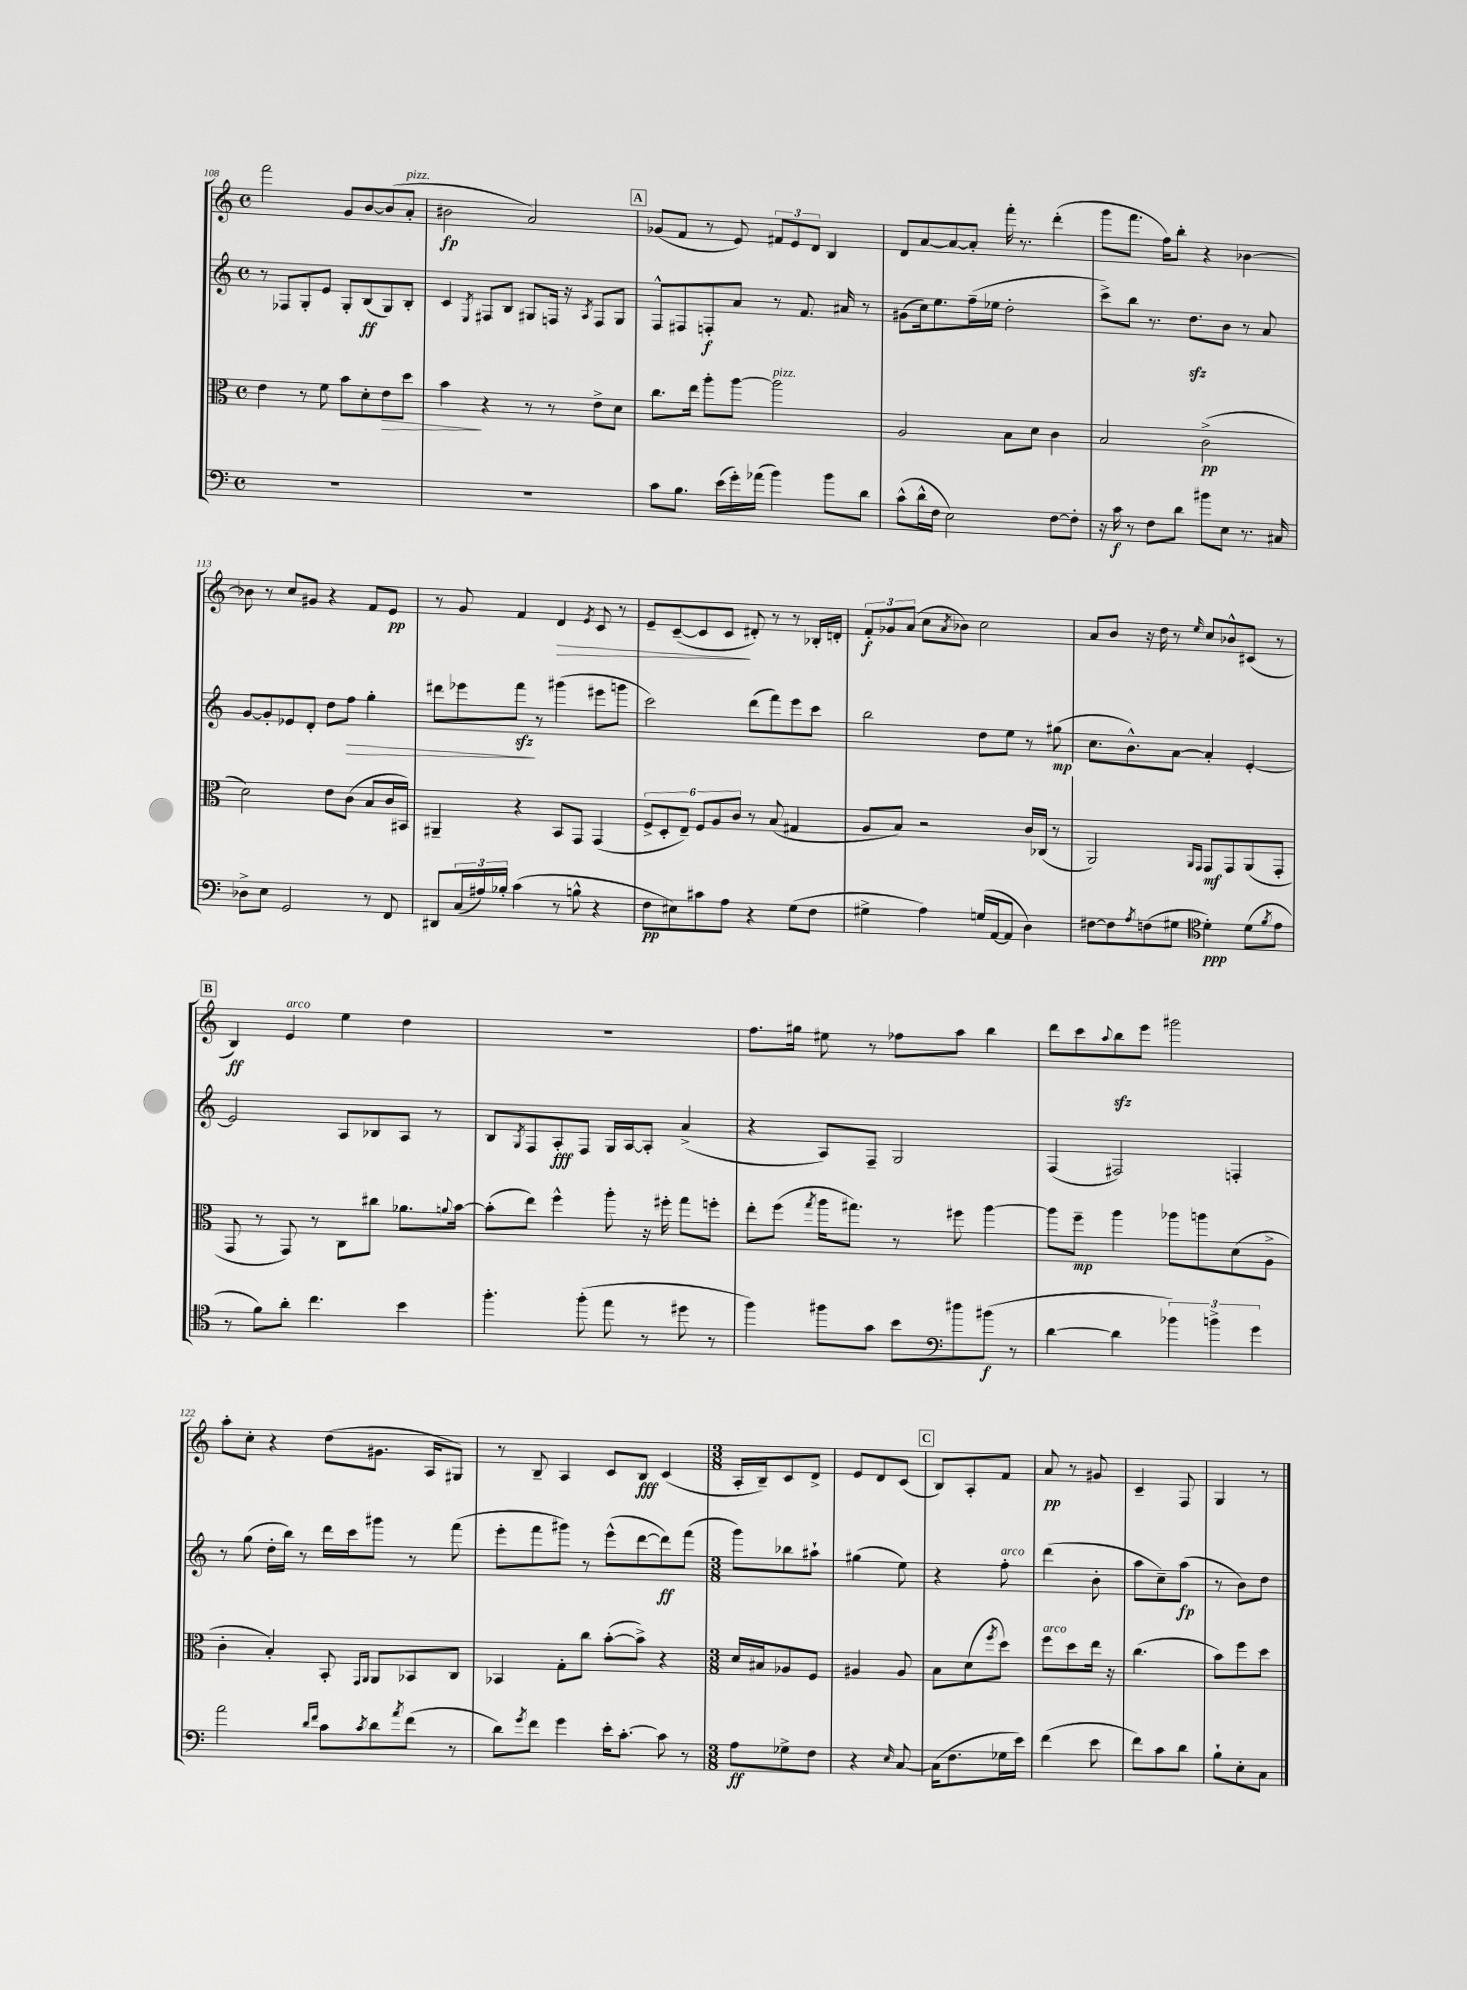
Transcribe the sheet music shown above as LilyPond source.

<<
\new StaffGroup <<
\new Staff = "s0" {
    \clef treble \key c \major \defaultTimeSignature \time 4/4
    f'''2 g'8 b'8~ b'8( a'8-.^\markup { \italic "pizz." } |
    bis'2\fp a'2) |
    \mark \markup { \box "A" } ges'8( f'8 r8 e'8) \tuplet 3/2 { fis'8 e'8 d'8 } b4 |
    d'8 a'8~ a'8~ a'8-. f'''16-. r8. d'''4-.( |
    g'''8 f'''8. f''16) b''8-. r4 bes'4~ |
    bes'8 r8 c''8 gis'8 r4 f'8 e'8\pp |
    r8 g'8 f'4 d'4\> \acciaccatura { e'8 } c'8 r8 |
    e'8-- c'8~--( c'8 c'8\! dis'8-.) r8 r8 bes16-. d'16-. |
    \tuplet 3/2 { f'8-.\f ges'8 a'8( } c''8 \acciaccatura { a'8 } bes'8) c''2 |
    a'8 b'8 r16 d''16 r8 \grace { e''16 } c''8 bes'8-^ cis'8( r8 |
    \mark \markup { \box "B" } b4\ff) e'4^\markup { \italic "arco" } e''4 d''4 |
    R1 |
    f''8. gis''16 eis''8 r8 fes''8 a''8 b''4 |
    d'''8 c'''8 \appoggiatura { a''8 } b''8\sfz e'''8 gis'''2 |
    a''8-. c''8-. r4 d''8( gis'8. a16 gis8) |
    r8 b8-- a4 c'8 b8\fff c'4( |
    \numericTimeSignature \time 3/8 a16-. b16--) c'8 d'8-> |
    e'8 d'8 c'8( |
    \mark \markup { \box "C" } b8) a8-. f'8 |
    a'8\pp r8 gis'8 |
    c'4-- f8 |
    g4 r8 \bar "|." |
}
\new Staff = "s1" {
    \clef treble \key c \major \defaultTimeSignature \time 4/4
    r8 fes8 g8-. e'8 g8-. b8\ff( g8) b8-. |
    c'4 \acciaccatura { e8 } fis8 b8 gis8 f16 r16 \acciaccatura { a8 } f8 gis8 |
    \mark \markup { \box "A" } f8-^ fis8 f8-.\f a'8 r8 f'8. ais'16 r8 |
    gis'8( c''16) e''8. f''16--( ees''16 d''2-. |
    c'''8->) b''8 r8. d''8.\sfz b'8 r8 a'8 |
    g'8~ g'8-. ees'8 d'8-. d''8 f''8\> g''4-. |
    dis'''8 ees'''8 f'''8\sfz\! r8 gis'''4( eis'''8 g'''8 |
    c'''2) d'''8( f'''8) e'''8 c'''8 |
    b''2 d''8 e''8 r8 gis''8\mp( |
    c''8. b'8.-^) a'8~ a'4-. e'4~-. |
    \mark \markup { \box "B" } e'2 a8 bes8 a8 r8 |
    b8 \acciaccatura { g8 } f8 a8-.\fff f8 g16 a16~ a8-. a'4->( |
    r4 a8) f8-- g2 |
    f4( fis2) f4-. |
    r8 g''8( d''16-. b''16) r8 d'''16 c'''16 gis'''8 r8 f'''8( |
    e'''8-. f'''8 gis'''8) r8 e'''8-^( d'''8~ d'''8\ff) f'''8( |
    \numericTimeSignature \time 3/8 g'''8) bes''8 ais''8-! |
    gis''4( e''8) |
    \mark \markup { \box "C" } r4 f''8-.^\markup { \italic "arco" } |
    d'''4( b'8-. |
    a''8 c''8--) a''8\fp( |
    r8 b'8) d''8 \bar "|." |
}
\new Staff = "s2" {
    \clef alto \key c \major \defaultTimeSignature \time 4/4
    e'4 r8 f'8 b'8 d'8-. e'8\> d''8 |
    b'4\! r4 r8 r8 e'8-> d'8 |
    \mark \markup { \box "A" } c''8. e''16 a''8-. a''8~ a''2^\markup { \italic "pizz." } |
    a2 b8 d'8 c'4 |
    b2 c'2->\pp( |
    d'2) e'8 c'8( b8 c'16 bis,16) |
    ais,4-- r4 b,8 g,8 g,4( |
    \tuplet 6/4 { f8-> d8-. e8--) f8 a8 c'8 } r8 b8( gis4 |
    a8 b8) r2 c'16 ces16( r8 |
    a,2) \grace { a,16 g,16 } g,8\mf g,8 a,8( g,8-. |
    \mark \markup { \box "B" } g,8 r8 g,8) r8 c8 cis''8 aes'8. \appoggiatura { a'8 } b'16~ |
    b'8-.( e''8) f''4-^ a''8-. r16 fis''16-. g''8 f''8-. |
    e''8-. f''8( \acciaccatura { g''8 } a''16 gis''8.) r8 fis''8 a''4~ |
    a''8 f''8--\mp a''4 aes''8 a''8 d'8( a8-> |
    c'4-. b4-.) b,8-. \grace { g,16 a,16 } a,8 bes,8 c8 |
    bes,4 g8-. c''8 b'8~-.( b'8->) r4 |
    \numericTimeSignature \time 3/8 d'16 bis16 aes8 f8 |
    ais4 ais8 |
    \mark \markup { \box "C" } b8 d'8( \acciaccatura { f''8 } d''8) |
    f''8^\markup { \italic "arco" } d''8 e''16 r16 |
    c''4.( |
    b'8) f''8 d''8 \bar "|." |
}
\new Staff = "s3" {
    \clef bass \key c \major \defaultTimeSignature \time 4/4
    R1 |
    R1 |
    \mark \markup { \box "A" } c'8 b8. e'16( g'16-.) aes'16( b'4) b'8 d'8 |
    c'8-^( d'16-^ f16 e2) f8~ f8-. |
    r16 c'16\f r8 f8 d'8 bis'8 e8 r8. cis16 |
    des8-> e8 g,2 r8 f,8 |
    dis,8 \tuplet 3/2 { c16( ais16) bes16-. } c'4( r8 b8-^ r4 |
    f8\pp eis8) cis'8 a8 r4 g8( f8 |
    gis4-> a4) g16( a,16~ a,8 d4) |
    fis8~ fis8 \acciaccatura { a8 } f8( gis8 \clef tenor d'4-.\ppp) d'8( \acciaccatura { f'8 } e'8 |
    \mark \markup { \box "B" } r8 f'8) a'8-. c''4. b'4 |
    f''4.-. f''8-.( e''8 r8 dis''8 r8 |
    f''4) fis''8 g'8 b'8 dis''8 bis'8\f( r8 |
    \clef bass d'4~ d'4 \tuplet 3/2 { bes'4) b'4-> g'4 } |
    a'2 \grace { d'16 f'16 } c'8 \acciaccatura { c'8 } d'8 \acciaccatura { a'8 } f'8( r8 |
    d'8) \acciaccatura { g'8 } f'8 g'4 e'16-. c'8.~-. c'8 r8 |
    \numericTimeSignature \time 3/8 a8\ff ges8-> f8 |
    r4 \grace { e16 } c8~ |
    \mark \markup { \box "C" } c16( f8. ges16 e'16) |
    f'4( e'8 |
    f'8) c'8 d'8 |
    b8-! e8-. c8 \bar "|." |
}
>>
>>
\layout { \context { \Score currentBarNumber = #108 } }
